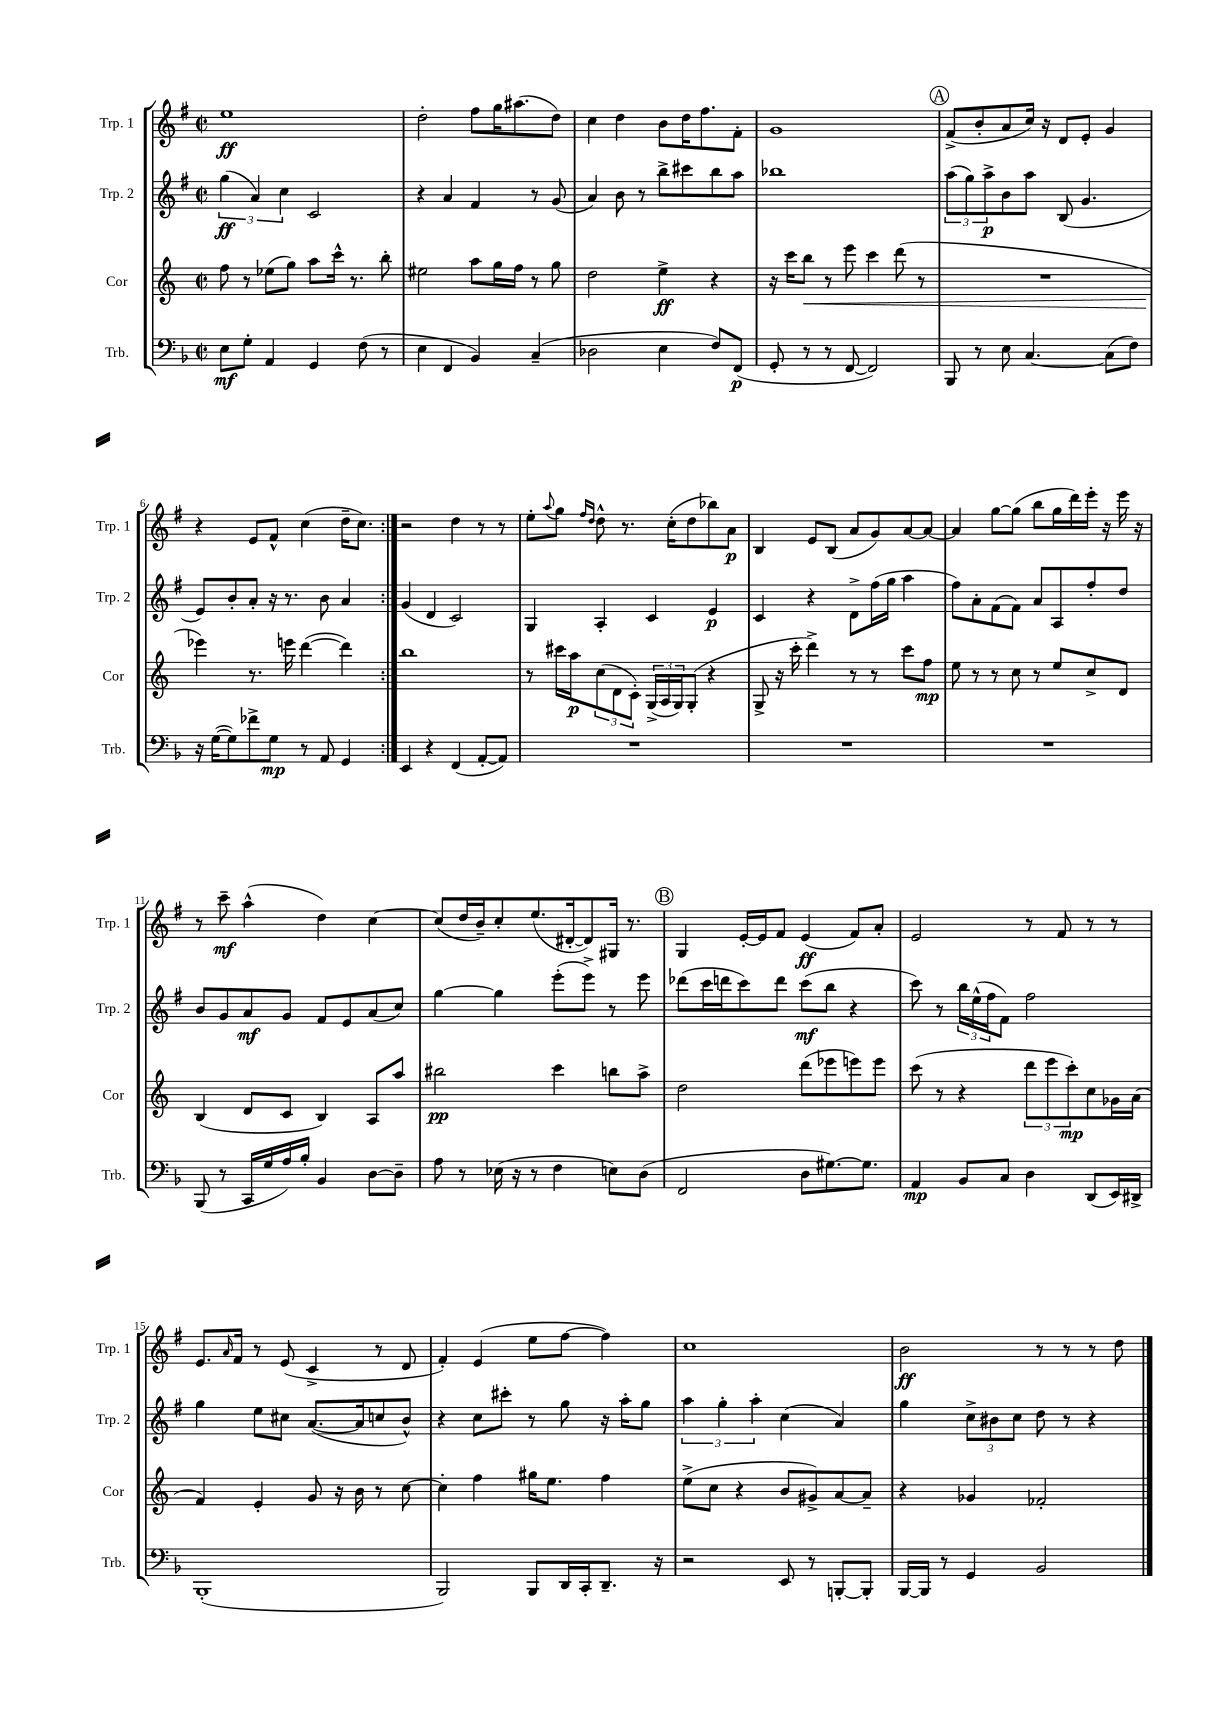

**kern	**kern	**kern	**kern
*staff4	*staff3	*staff2	*staff1
*clefF4	*clefG2	*clefG2	*clefG2
*k[b-]	*k[]	*k[f#]	*k[f#]
*M2/2	*M2/2	*M2/2	*M2/2
*met(c|)	*met(c|)	*met(c|)	*met(c|)
8E\L	8ff\	(6gg\	1ee
8G'\J	8r	.	.
.	.	6a/)	.
4AA/	(8ee-\L	.	.
.	.	6cc\	.
.	8gg\J)	.	.
4GG/	8aa\L	2c/	.
.	16ccc^^\Jk	.	.
.	8.r	.	.
(8F\	.	.	.
8r	8bb'\	.	.
=	=	=	=
4E\	2ee#\	4r	2dd'\
4FF/	.	4a/	.
4BB-/)	8aa\L	4f#/	8ff#\L
.	16gg\L	.	16gg\K
.	16ff\JJ	.	(8.aa#\
(4C~/	8r	8r	.
.	8gg\	(8g/	8dd\J)
=	=	=	=
2D-\	2dd\	4a/)	4cc\
.	.	8b\	4dd\
.	.	8r	.
4E\	4ee^\	8bb^\L	8b\L
.	.	8ccc#\	16dd\K
.	.	.	8.ff#\
8F/L)	4r	8bb\	.
(8FF/J	.	8aa\J	8f#'\J
=	=	=	=
8GG'/	16r	1bb-	1g
.	16ccc\LK	.	.
8r	8bb\J	.	.
8r	8r	.	.
[8FF/	8eee\	.	.
2FF/])	4ccc\	.	.
.	(8ddd\	.	.
.	8r	.	.
=	=	=	=
8BBB-/	1r	(12aa\L	(8f#^/L
.	.	12gg\)	.
8r	.	.	8b'/
.	.	12aa^\	.
8E\	.	8b\	8a/
[4.C/	.	8aa\J	16cc/Jk)
.	.	.	16r
.	.	(8B/	8d/L
.	.	4.g/	8e'/J
(8C\]L	.	.	4g/
8F\J)	.	.	.
=	=	=	=
16r	4eee-\)	8e/L)	4r
([16G\LK	.	.	.
8G\])	.	8b'/	.
8f-^\	8.r	8a'/J	8e/L
8G\J	.	16r	8f#^^/J
.	16eee\	8.r	.
8r	([4ddd\	.	(4cc\
8AA/	.	8b\	.
4GG/	4ddd\])	4a/	16dd~\LK
.	.	.	8.cc\J)
=:|!	=:|!	=:|!	=:|!
4EE/	1bb	(4g/	2r
4r	.	4d/	.
(4FF/	.	2c/)	4dd\
[8AA'/L	.	.	8r
8AA/]J)	.	.	8r
=	=	=	=
1r	8r	4G/	8ee'\L
.	.	.	8qqaa/
.	16ccc#\LL	.	8gg\J
.	16aa\J	.	.
.	.	.	16qqff#/LL
.	.	.	16qqdd/JJ
.	(12cc\	4A'/	8dd^^\
.	12d\	.	.
.	.	.	8.r
.	12c'\J)	.	.
.	(24G^/LL	4c/	.
.	24A/	.	.
.	.	.	(16cc'\LK
.	24G/J)	.	.
.	(8G'/J	.	8dd\
.	4r	4e/	8bb-\)
.	.	.	8a\J
=	=	=	=
1r	8G^/	4c/	4B/
.	16r	.	.
.	16ccc'\	.	.
.	4ddd^\)	4r	8e/L
.	.	.	(8B/J
.	8r	8d^\L	8a/L
.	8r	(16ff#\L	8g/)
.	.	16gg\JJ	.
.	8ccc\L	4aa\	[8a/
.	8ff\J	.	8a/_J
=	=	=	=
1r	8ee\	8ff#\L)	4a/]
.	8r	8a'\	.
.	8r	(8f#\	[8gg\L
.	8cc\	8f#\J)	(8gg\]J
.	8r	8a/L	8bb\L
.	8ee/L	8A/	16gg\L
.	.	.	16ddd\)
.	8cc^/	8ff#'/	16eee'\JJ
.	.	.	16r
.	8d/J	8dd/J	16eee\
.	.	.	16r
=	=	=	=
(8BBB-/	(4B/	8b/L	8r
8r	.	8g/	8ccc~\
16CC/LL	8d/L	8a/	(4aa^^\
16G/	.	.	.
16A/)	8c/J	8g/J	.
16B-'/JJ	.	.	.
4BB-/	4B/)	8f#/L	4dd\)
.	.	8e/	.
[8D\L	8A/L	(8a/	[4cc\
8D~\]J	8aa/J	8cc/J)	.
=	=	=	=
8A\	2bb#\	[4gg\	(8cc/]L
8r	.	.	16dd/L
.	.	.	16b~/J)
(16E-\	.	4gg\]	8cc'/
16r	.	.	.
8r	.	.	(8.ee/
4F\	4ccc\	(8eee'\L	.
.	.	.	[16d#'/k
.	.	8eee^\J)	8d#/])
8E\L)	8bb\L	8r	16G#/Jk
.	.	.	8.r
(8D\J	8aa^\J	8eee\	.
=	=	=	=
2FF/	2dd\	(8ddd-\L	4G/
.	.	16ccc\L	.
.	.	16ddd\J	.
.	.	8ccc\)	[16e'/LL
.	.	.	16e/]J
.	.	8ddd\J	8f#/J
8D\L	(8ddd\L	(8ccc\L	(4e/
[8.G#\)	8eee-\	8bb\J	.
.	8eee\)	4r	8f#/L)
8.G#\]J	.	.	.
.	8eee\J	.	8a'/J
=	=	=	=
4AA/	(8ccc\	8ccc\)	2e/
.	8r	8r	.
8BB-/L	4r	24bb\LL	.
.	.	(24ee^^\	.
.	.	24ff#\J	.
8C/J	.	8f#\J)	.
4D\	12ddd\L	2ff#\	8r
.	12eee\	.	.
.	.	.	8f#/
.	12ccc'\)	.	.
(8DD/L	8cc\	.	8r
16EE/L)	16g-\L	.	8r
16DD#^/JJ	(16a\JJ	.	.
=	=	=	=
(1BBB-'	4f/)	4gg\	8.e/L
.	.	.	16qqa/
.	.	.	16f#/Jk
.	4e'/	8ee\L	8r
.	.	8cc#\J	(8e/
.	8g/	([8.a/L	4c^/
.	16r	.	.
.	16b\	16a/]k	.
.	8r	8cc/	8r
.	[8cc\	8b^^/J)	8d/
=	=	=	=
2BBB-/)	4cc'\]	4r	4f#'/)
.	4ff\	8cc\L	(4e/
.	.	8ccc#'\J	.
8BBB-/L	16gg#\LK	8r	8ee\L
.	8.ee\J	.	.
16DD/L	.	8gg\	[8ff#\J
16CC'/J	.	.	.
8.DD~/J	4ff\	16r	4ff#\])
.	.	16aa'\LK	.
.	.	8gg\J	.
16r	.	.	.
=	=	=	=
2r	(8ee^\L	6aa\	1cc
.	8cc\J	.	.
.	.	6gg'\	.
.	4r	.	.
.	.	6aa'\	.
8EE/	8b/L	(4cc\	.
8r	8g#^/)	.	.
[8BBB'/L	[8a/	4a/)	.
8BBB'/]J	8a~/]J	.	.
=	=	=	=
[16BBB-/LL	4r	4gg\	2b\
16BBB-/]JJ	.	.	.
8r	.	.	.
4GG/	4g-/	12cc^\L	.
.	.	12b#\	.
.	.	12cc\J	.
2BB-/	2f-'/	8dd\	8r
.	.	8r	8r
.	.	4r	8r
.	.	.	8dd\
==	==	==	==
*-	*-	*-	*-
